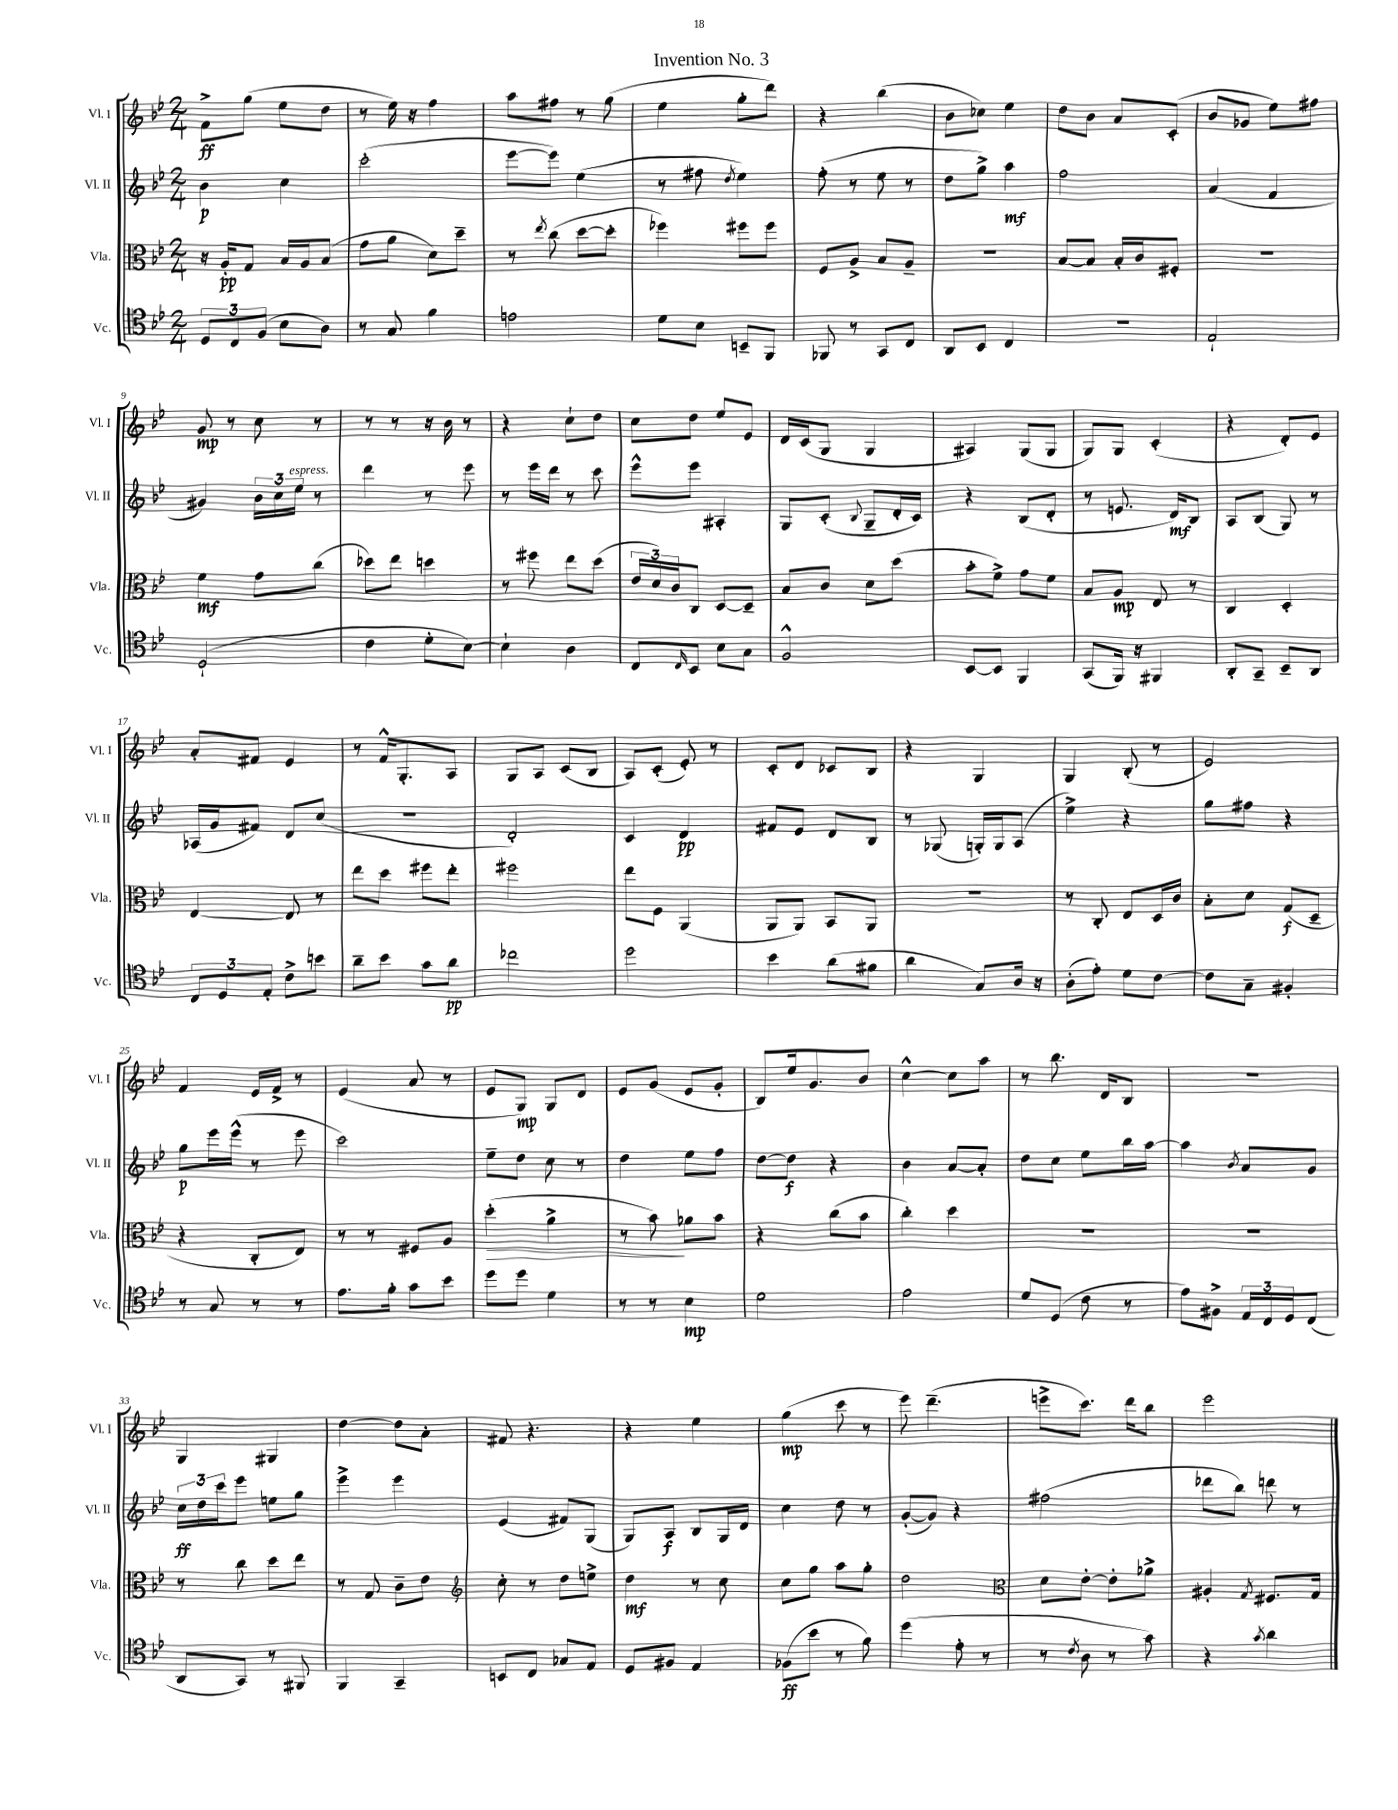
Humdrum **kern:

**kern	**kern	**kern	**kern
*staff4	*staff3	*staff2	*staff1
*clefC4	*clefC3	*clefG2	*clefG2
*k[b-e-]	*k[b-e-]	*k[b-e-]	*k[b-e-]
*M2/4	*M2/4	*M2/4	*M2/4
12D/L	16r	4b-\	8f^\L
.	16A'/LK	.	.
12C/	.	.	.
.	8G/J	.	(8gg\J
(12F/J	.	.	.
8B-\L	16B-/LL	4cc\	8ee-\L
.	16A/J	.	.
8A\J)	(8B-/J	.	8dd\J
=	=	=	=
8r	8g\L	(2ccc'\	8r
8G/	8a\J	.	16ee-\)
.	.	.	16r
4f\	8d\L)	.	4ff\
.	8dd~\J	.	.
=	=	=	=
2e\	8r	[8eee-\L	8aa\L
.	8qee-/	.	.
.	(8cc\	8eee-\]J)	8ff#\J
.	[8dd\L	(4ee-\	8r
.	8dd'\]J	.	(8gg\
=	=	=	=
8d\L	4ff-\)	8r	4ee-\
8B-\J	.	8ff#\	.
.	.	8qdd/	.
8BB~/L	8ff#\L	4ee-\)	8gg'\L
8FF/J	8ff#\J	.	8ddd\J)
=	=	=	=
8FF-/	8F/L	(8ff'\	4r
8r	8A^/J	8r	.
8GG/L	8B-/L	8ee-\	(4bb-\
8C/J	8A~/J	8r	.
=	=	=	=
8AA/L	2r	8dd\L	8b-\L
8BB-/J	.	8gg^\J)	8cc-\J)
4C/	.	4aa\	4ee-\
=	=	=	=
2r	[8B-/L	2ff\	8dd\L
.	8B-/]J	.	8b-\J
.	16B-'/LL	.	8a/L
.	16c/J	.	.
.	8F#'/J	.	(8c'/J
=	=	=	=
2E-`/	2r	(4a/	8b-/L
.	.	.	8g-/J
.	.	4f/	8ee-\L)
.	.	.	8ff#\J
=	=	=	=
(2D`/	4f\	4g#/)	8g/
.	.	.	8r
.	8g\L	24b-\LL	8cc\
.	.	24cc\	.
.	.	24ee-\JJ	.
.	(8cc\J	8r	8r
=	=	=	=
4c\	8dd-\L)	4ddd\	8r
.	8ee-\J	.	8r
8d'\L	4dd\	8r	16r
.	.	.	16b-\
[8B-\J)	.	8eee-\	8r
=	=	=	=
4B-`\]	8r	8r	4r
.	8ff#\	16eee-\LL	.
.	.	16ddd\JJ	.
4A\	8ee-\L	8r	8cc`\L
.	(8dd\J	8ccc\	8dd\J
=	=	=	=
8C/L	24e-/LL	8eee-^^\L	8cc\L
.	24d/)	.	.
.	24c/J	.	.
16qqC/	.	.	.
8BB-/J	8C/J	8eee-\J	8dd\J
8B-\L	[8D/L	4A#'/	8ee-/L
8G\J	8D~/]J	.	8e-/J
=	=	=	=
2F^^/	8B-/L	8G/L	16d/LL
.	.	.	(16c/J
.	8c/J	(8c'/J	8G/J
.	.	8qqB-/	.
.	8d\L	8G~/L	4G/
.	(8dd\J	16d'/L	.
.	.	16c/JJ)	.
=	=	=	=
[8BB-/L	8b-'\L	4r	4A#/)
8BB-/]J	8f^\J)	.	.
4FF/	8g\L	(8B-/L	(8G/L
.	8f\J	8d'/J	8G/J
=	=	=	=
(8GG/L	8B-/L	8r	8G/L)
16FF/Jk)	8A/J	8.e/	8G/J
16r	.	.	.
4FF#/	8E-/	.	(4c'/
.	.	16d/LK)	.
.	8r	8B-/J	.
=	=	=	=
8AA'/L	4C/	8A/L	4r
8GG~/J	.	(8B-/J	.
8BB-~/L	4D'/	8G/)	8d'/L)
8AA/J	.	8r	8e-/J
=	=	=	=
12C/L	[4E-/	(16A-/LL	8a'/L
.	.	16g/J	.
12D/	.	.	.
.	.	8f#/J)	8f#/J
12E-'/J	.	.	.
8c^\L	8E-/]	8d/L	4e-/
8b\J	8r	(8cc/J	.
=	=	=	=
8a~\L	8ee-\L	2r	8r
8b-\J	8dd\J	.	16f^^/LK
.	.	.	8.G'/
8g\L	8ff#\L	.	.
8a\J	8ee-'\J	.	8A/J
=	=	=	=
2cc-\	2ff#\	2d'/)	8G/L
.	.	.	8A/J
.	.	.	(8c/L
.	.	.	8B-/J
=	=	=	=
2dd\	8ee-\L	4c/	8A/L)
.	8F\J	.	(8c'/J
.	(4AA/	4d/	8e-'/)
.	.	.	8r
=	=	=	=
4b-\	8AA/L	8f#/L	8c'/L
.	8AA/J)	8e-/J	8d/J
(8a\L	8BB-/L	8d/L	8c-/L
8f#\J	8AA/J	8B-/J	8B-/J
=	=	=	=
4a\	2r	8r	4r
.	.	(8G-/	.
8G/L)	.	16G'/LL)	4G/
.	.	16G/J	.
16A/Jk	.	(8A/J	.
16r	.	.	.
=	=	=	=
(8A'\L	8r	4ee-^\)	4G/
8e-'\J)	8C'/	.	.
8d\L	8E-/L	4r	(8B-'/
[8c\J	16D/L	.	8r
.	16c/JJ	.	.
=	=	=	=
8c\]L	8B-'\L	8gg\L	2e-/)
8G~\J	8d\J	8ff#\J	.
4F#'/	(8G/L	4r	.
.	8D~/J	.	.
=	=	=	=
8r	4r	8gg\L	4f/
8G/	.	16eee-\L	.
.	.	(16eee-^^\JJ	.
8r	8C'/L	8r	16e-/LL
.	.	.	16f^/JJ
8r	8E-/J)	8eee-\	8r
=	=	=	=
8.e-\L	8r	2ccc\)	(4e-/
.	8r	.	.
16f'\Jk	.	.	.
8g\L	8F#/L	.	8a/
8b-\J	8A/J	.	8r
=	=	=	=
8dd\L	(4dd'\	8ee-~\L	8e-/L
8dd\J	.	8dd\J	8G/J)
4d\	4a^\	8cc\	8G/L
.	.	8r	8d/J
=	=	=	=
8r	8r	4dd\	8e-/L
8r	8b-\)	.	(8g/J
4B-\	8a-\L	8ee-\L	8e-/L
.	8b-\J	8ff\J	8g'/J
=	=	=	=
2d\	4r	[8dd\L	8B-/L)
.	.	8dd\]J	16ee-/k
.	.	.	8.g/
.	(8cc\L	4r	.
.	8b-\J	.	8b-/J
=	=	=	=
2e-\	4cc'\)	4b-\	[4cc^^\
.	4dd\	[8a/L	8cc\]L
.	.	8a'/]J	8aa\J
=	=	=	=
8d/L	2r	8dd\L	8r
(8D/J	.	8cc\J	8.bb-\
8c\	.	8ee-\L	.
.	.	.	16d/LK
8r	.	16bb-\L	8B-/J
.	.	[16aa\JJ	.
=	=	=	=
8e-\L)	2r	4aa\]	2r
8F#^\J	.	.	.
.	.	8qb-/	.
24E-/LL	.	8a/L	.
24C/	.	.	.
24D/J	.	.	.
(8C/J	.	8g/J	.
=	=	=	=
8AA/L	8r	24cc\LL	4G/
.	.	24dd\	.
.	.	24ccc\J	.
8GG/J)	8cc\	8eee-\J	.
8r	8dd\L	8ee\L	4G#/
8FF#/	8ee-\J	8gg\J	.
=	=	=	=
4FF/	8r	4eee-^\	[4dd\
.	8G/	.	.
4GG~/	8c~\L	4eee-\	8dd\]L
.	8e-\J	.	8a'\J
=	=	=	=
*	*clefG2	*	*
8BB/L	8cc'\	(4e-/	8f#/
8C/J	8r	.	4.r
8G-/L	8dd\L	8f#/L)	.
8E-/J	8ee^\J	(8G/J	.
=	=	=	=
8D/L	4dd\	8G/L)	4r
8F#/J	.	8A/J	.
4E-/	8r	8B-/L	4ee-\
.	8cc\	16G/L	.
.	.	16d/JJ	.
=	=	=	=
(8F-\L	8cc\L	4cc\	(4gg\
8b-\J	8gg\J	.	.
8r	8aa\L	8dd\	8ccc\
8f\)	8gg'\J	8r	8r
=	=	=	=
(4dd\	2dd\	([8g'/L	8eee-\)
.	.	8g/]J)	(4.ddd~\
8e-'\	.	4r	.
8r	.	.	.
=	=	=	=
*	*clefC3	*	*
8r	8d\L	(2ff#\	8eee^\L
8qc/	.	.	.
8A\	[8e-'\J	.	8.ccc\J)
8r	8e-'\]L	.	.
.	.	.	16ddd\LK
8g\)	8a-^\J	.	8bb-\J
=	=	=	=
4r	4A#'/	8ddd-\L	2eee-\
.	.	8bb-\J)	.
8qg/	8qG/	.	.
4a\	8.F#/L	8ddd\	.
.	.	8r	.
.	16G/Jk	.	.
==	==	==	==
*-	*-	*-	*-
